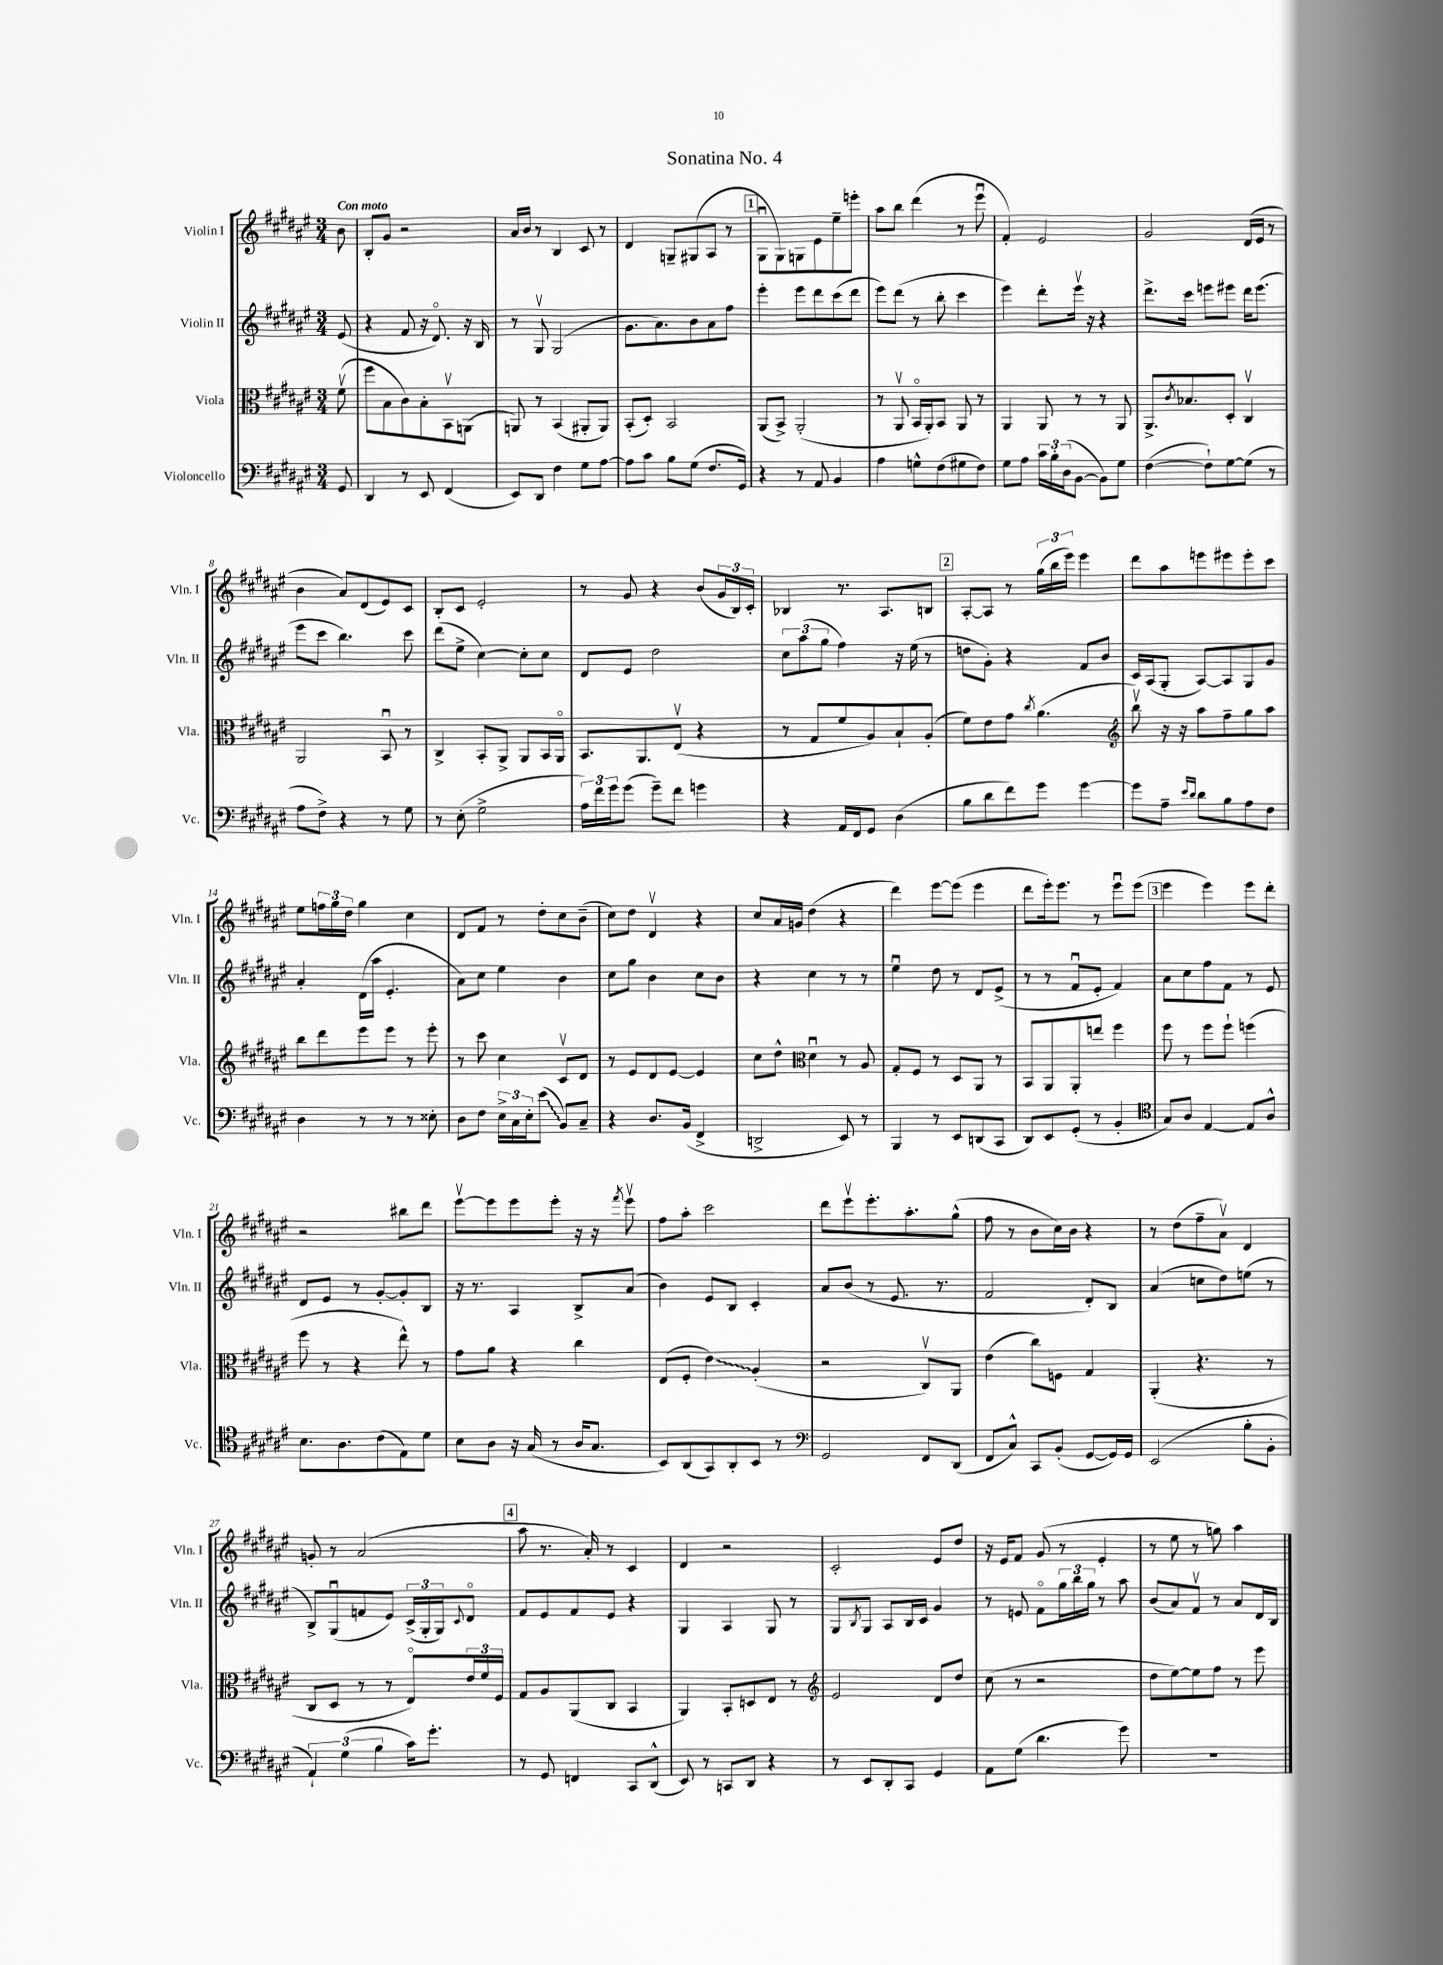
\header { title = "Sonatina No. 4" }
<<
\new StaffGroup <<
\new Staff = "s0" \with { instrumentName = "Violin I" shortInstrumentName = "Vln. I" } {
    \clef treble \key fis \major \numericTimeSignature \time 3/4 \partial 8 \tempo "Con moto"
    b'8 |
    b8-. gis'8 r2 |
    ais'16 b'16 r8 b4 cis'8 r8 |
    dis'4 g8-- gis8( ais8 r8 |
    \mark \markup { \box "1" } gis8\downbow gis8) g8 eis'8 eis''8-- e'''8-. |
    ais''8 b''8 dis'''4( r8 eis'''8\downbow |
    fis'4-.) eis'2 |
    gis'2 dis'16( eis'16 r8 |
    b'4 ais'8) dis'8( eis'8) cis'8 |
    b8-. cis'8 eis'2-. |
    r8 gis'8 r4 b'8( \tuplet 3/2 { gis'16 b16) cis'16-. } |
    bes4 r8. ais8. b8 |
    \mark \markup { \box "2" } ais8~-. ais8 r8 \tuplet 3/2 { gis''16( b''16 eis'''16) } eis'''4 |
    dis'''8 ais''8 e'''8 eis'''8 eis'''8-. cis'''8 |
    eis''8 \tuplet 3/2 { f''16 gis''16 dis''16 } gis''4 cis''4 |
    dis'8 fis'8 r8 dis''8-. cis''8 b'8--( |
    cis''8) dis''8 dis'4\upbow r4 |
    cis''8 ais'16 g'16 dis''4( r4 |
    dis'''4) eis'''8~ eis'''8( eis'''4 |
    dis'''8 eis'''16-.) eis'''8. r8 eis'''8\downbow eis'''8( |
    \mark \markup { \box "3" } eis'''4 eis'''4) eis'''8 dis'''8-. |
    r2 bis''8 dis'''8 |
    eis'''8~\upbow eis'''8 eis'''8 eis'''8-. r16 r16 \acciaccatura { fis'''8 } eis'''8\upbow |
    fis''8 ais''8-. cis'''2 |
    dis'''8 eis'''8\upbow eis'''8.-. ais''8.-. gis''8-^( |
    fis''8 r8 b'8 cis''16) b'16 r4 |
    r8 dis''8( fis''8-- ais'8\upbow) dis'4 |
    g'8-. r8 ais'2( |
    \mark \markup { \box "4" } ais''8 r8. ais'16-.) r8 cis'4 |
    dis'4 r2 |
    cis'2-. eis'8 dis''8 |
    r16 eis'16 fis'8 gis'8( r8 eis'4-. |
    r8 eis''8 r8 g''8) ais''4 \bar "|." |
}
\new Staff = "s1" \with { instrumentName = "Violin II" shortInstrumentName = "Vln. II" } {
    \clef treble \key fis \major \numericTimeSignature \time 3/4 \partial 8
    eis'8( |
    r4 fis'8 r16 dis'8.\flageolet) r16 b16 |
    r8 gis8\upbow gis2( |
    gis'8. ais'8.) b'8 ais'8 fis''8 |
    \mark \markup { \box "1" } eis'''4-. eis'''8 dis'''8 cis'''8( dis'''8 |
    eis'''8) dis'''8( r8 b''8-. cis'''4 |
    eis'''4) dis'''8-. eis'''16\upbow r16 r4 |
    dis'''8.-> cis'''16 e'''8 eis'''8 dis'''16 eis'''8.( |
    eis'''8 cis'''8 b''4.) cis'''8 |
    dis'''8( eis''8-> cis''4~) cis''8-. cis''8 |
    dis'8 eis'8 dis''2 |
    \tuplet 3/2 { cis''8 ais''8( gis''8 } fis''4) r16 eis''16( r8 |
    \mark \markup { \box "2" } d''8 gis'8-.) r4 fis'8 b'8 |
    cis'16 ais16( gis8-. ais8~) ais8 gis8 gis'8 |
    ais'4-. dis'16( ais''16 eis'4.-. |
    ais'8) cis''8 eis''4 b'4 |
    cis''8 gis''8 b'4 cis''8 b'8 |
    r4 cis''4 r8 r8 |
    eis''4\downbow dis''8 r8 dis'8 eis'8->( |
    r8 r8 fis'8\downbow eis'8-. fis'4) |
    \mark \markup { \box "3" } ais'8 cis''8 fis''8 fis'8 r8 eis'8 |
    dis'8 eis'8 r8 gis'8~-. gis'8-. b8 |
    r16 r8. ais4 b8-> ais'8( |
    b'4) eis'8 b8 cis'4-. |
    ais'8 b'8( r8 eis'8. r8. |
    fis'2 dis'8-.) b8 |
    ais'4( c''8 dis''8) e''8( r8 |
    b8->) gis8\downbow( f'8 eis'8) \tuplet 3/2 { cis'16->( gis16-. gis16) } \appoggiatura { cis'8 } dis'8\flageolet |
    \mark \markup { \box "4" } fis'8 eis'8 fis'8 eis'8 r4 |
    gis4 ais4 gis8 r8 |
    gis8 \acciaccatura { b8 } gis8 ais8 b16 cis'16 gis'4 |
    r8 e'8 fis'8\flageolet \tuplet 3/2 { gis''16 b''16 gis''16 } r8 ais''8 |
    b'8( ais'8) fis'8\upbow r8 ais'8 dis'16 b16 \bar "|." |
}
\new Staff = "s2" \with { instrumentName = "Viola" shortInstrumentName = "Vla." } {
    \clef alto \key fis \major \numericTimeSignature \time 3/4 \partial 8
    fis'8\upbow( |
    fis''8 b8 cis'8) b8-. b,8\upbow a,8( |
    a,8) r8 b,4( ais,8-. ais,8) |
    b,8-.( dis8-.) b,2 |
    \mark \markup { \box "1" } ais,8( b,8->) ais,2-.( |
    r8 ais,8\upbow b,16\flageolet ais,16-.) b,8 ais,8 r8 |
    ais,4 ais,8 r8 r8 ais,8 |
    ais,8.-> \acciaccatura { cis'8 } bes8. dis8-. cis4\upbow |
    ais,2 b,8\downbow r8 |
    cis4-> b,8-. ais,8-> ais,8 b,16 ais,16\flageolet |
    b,8. ais,8. eis8\upbow( r4 |
    r8 gis8 fis'8 ais8) b8-! ais8-.( |
    \mark \markup { \box "2" } fis'8) eis'8 gis'8 \acciaccatura { cis''8 } ais'4.( |
    \clef treble b''8\upbow) r16 r16 ais''8 fis''8-- gis''8 ais''8 |
    b''8 dis'''8 eis'''8 eis'''8 r8 eis'''8-. |
    r8 cis'''8 cis''4 cis'8\upbow dis'8 |
    r8 eis'8 dis'8 eis'8~ eis'4 |
    cis''8 dis''8-^ \clef alto dis'4\downbow r8 ais8 |
    gis8-. fis8 r8 dis8 ais,8 r8 |
    b,8 ais,8 ais,8-. e''8 fis''4 |
    \mark \markup { \box "3" } fis''8 r8 fis''8 fis''8-! f''4( |
    fis''8 r8 r4 eis''8-^) r8 |
    gis'8 ais'8 r4 cis''4 |
    eis8( fis8-. \once \override Glissando.style = #'zigzag eis'4\glissando) ais4-.( |
    r2 cis8\upbow) ais,8 |
    eis'4( cis''8) f8 gis4 |
    ais,4-.( r4. r8 |
    cis8 dis8 r8 r8 eis8\flageolet) \tuplet 3/2 { eis'16 fis'16 fis16 } |
    \mark \markup { \box "4" } gis8 ais8 ais,8( cis8 b,4 |
    ais,4) b,8-. d8 eis8 r8 |
    \clef treble eis'2 dis'8 dis''8 |
    cis''8( r8 r2 |
    dis''8 eis''8~) eis''8 fis''8 r8 eis'''8 \bar "|." |
}
\new Staff = "s3" \with { instrumentName = "Violoncello" shortInstrumentName = "Vc." } {
    \clef bass \key fis \major \numericTimeSignature \time 3/4 \partial 8
    gis,8 |
    dis,4 r8 eis,8 fis,4( |
    eis,8) dis,8 fis4 gis8 ais8~ |
    ais8 cis'8 b8 gis8( fis8. gis,16) |
    \mark \markup { \box "1" } r4 r8 ais,8 b,4 |
    ais4 g8-^ fis8( gis8 fis8) |
    gis8 ais8 \tuplet 3/2 { cis'16 b16-. dis16( } b,8~ b,8) gis8 |
    fis4~( fis8-!) gis8~ gis8( r8 |
    ais8 fis8->) r4 r8 gis8 |
    r8 eis8-.( gis2-> |
    \tuplet 3/2 { ais16) fis'16 gis'16 } gis'8( gis'8--) fis'8 g'4 |
    r4 ais,16 fis,16 gis,8 dis4( |
    \mark \markup { \box "2" } b8 dis'8 fis'8) gis'8 gis'4~ |
    gis'8 ais8-- \grace { eis'16 dis'16 } dis'8 b8 ais8 fis8 |
    dis4 r8 r8 r8 eisis8-. |
    dis8 fis8 \tuplet 3/2 { eis16-> cis16 eis16-. } \once \override Glissando.style = #'zigzag eis'8\glissando( b,8) cis8-- |
    r4 dis8. b,16( fis,4-> |
    d,2-> eis,8) r8 |
    b,,4 r8 eis,8 d,8( cis,8 |
    dis,8) eis,8 gis,8-.( r8 b,4-. |
    \mark \markup { \box "3" } \clef tenor gis8) ais8 eis4~ eis8 ais8-^ |
    b8. ais8. cis'8( eis8) dis'8 |
    b8 ais8 r16 gis16( r8 ais16 gis8. |
    b,8) ais,8( gis,8) ais,8-. b,8 r8 |
    \clef bass gis,2 fis,8 dis,8( |
    fis,8 cis8-^) cis,8 b,8-.( gis,8~ gis,16) gis,16 |
    eis,2( b8-. b,8-. |
    \tuplet 3/2 { ais,4-!) gis4( b4 } cis'16) gis'8.-. |
    \mark \markup { \box "4" } r8 gis,8 f,4 cis,8 dis,8-^( |
    eis,8) r8 c,8 dis,8 r4 |
    r8 eis,8 dis,8-. cis,8 gis,4 |
    ais,8 gis8( dis'4. gis'8) |
    R2. \bar "|." |
}
>>
>>
